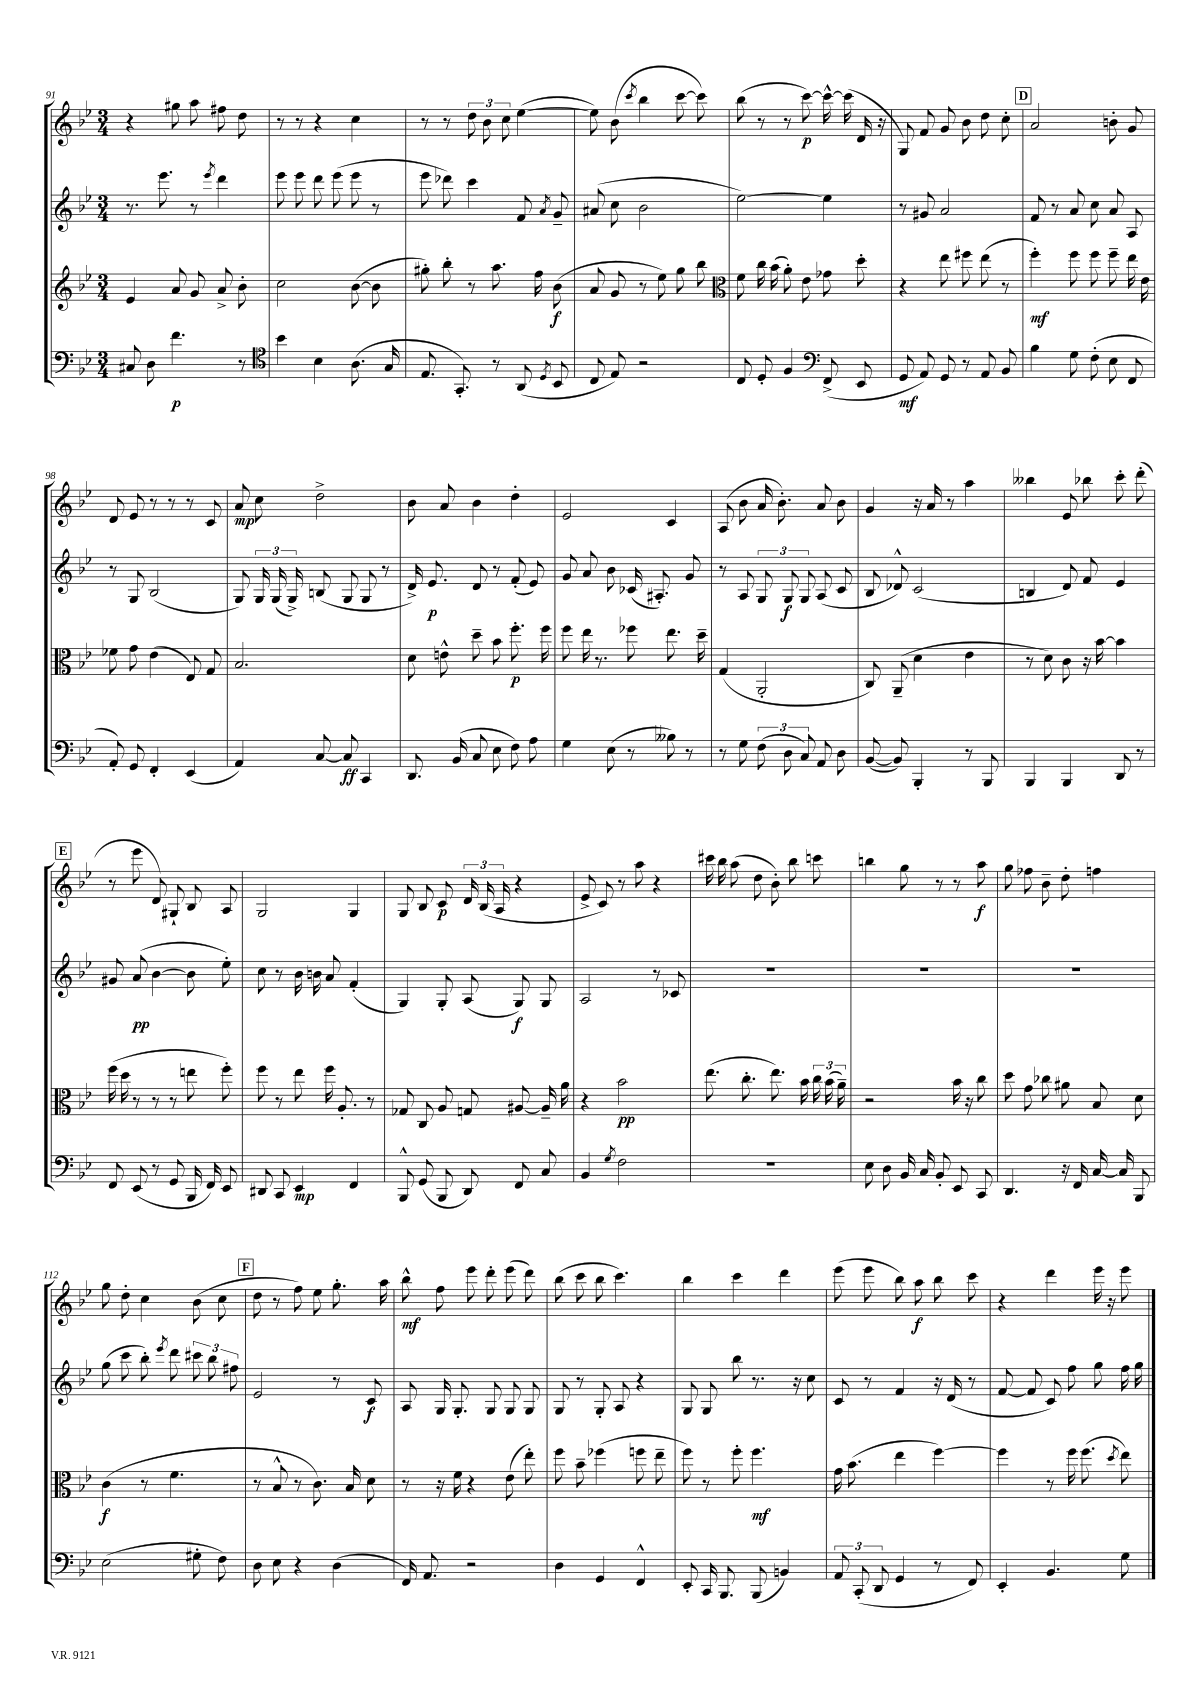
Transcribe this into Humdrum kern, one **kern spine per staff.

**kern	**dynam	**kern	**dynam	**kern	**dynam	**kern	**dynam
*part4	*part4	*part3	*part3	*part2	*part2	*part1	*part1
*staff4	*staff4	*staff3	*staff3	*staff2	*staff2	*staff1	*staff1
*clefF4	*	*clefG2	*	*clefG2	*	*clefG2	*
*k[b-e-]	*	*k[b-e-]	*	*k[b-e-]	*	*k[b-e-]	*
*M3/4	*	*M3/4	*	*M3/4	*	*M3/4	*
=91	=91	=91	=91	=91	=91	=91	=91
8C#X/	.	4e-/	.	8.r	.	4r	.
8D\	.	.	.	.	.	.	.
.	.	.	.	8.eee-\	.	.	.
4.f\	p	8a/	.	.	.	8gg#X\	.
.	.	8g/	.	8r	.	8aa\	.
.	.	.	.	8qeee-/	.	.	.
.	.	8a^/	.	4ddd\	.	8ff#X\	.
8r	.	8b-'\	.	.	.	8dd\	.
=92	=92	=92	=92	=92	=92	=92	=92
*clefC4	*	*	*	*	*	*	*
4b-\	.	2cc\	.	8eee-\	.	8r	.
.	.	.	.	8eee-\	.	8r	.
4B-\	.	.	.	8ddd\	.	4r	.
.	.	.	.	(8eee-\	.	.	.
(8.A\	.	([8b-\	.	8eee-\	.	4cc\	.
.	.	8b-\]	.	8r	.	.	.
16G/	.	.	.	.	.	.	.
=93	=93	=93	=93	=93	=93	=93	=93
8.E-/	.	8gg#X'\)	.	8eee-\	.	8r	.
.	.	8bb-'\	.	8ddd-X\)	.	8r	.
8.GG'/)	.	.	.	.	.	.	.
.	.	8r	.	4ccc\	.	12dd\	.
.	.	.	.	.	.	12b-\	.
8r	.	8.aa\	.	.	.	.	.
.	.	.	.	.	.	12cc\	.
(8AA/	.	.	.	8f/	.	([4ee-\	.
.	.	16ff\	.	.	.	.	.
8qD/	.	.	.	8qa/	.	.	.
8BB-/	.	(8b-\	f	8g~/	.	.	.
=94	=94	=94	=94	=94	=94	=94	=94
8C/	.	8a/	.	(8a#X/	.	8ee-\])	.
8E-/)	.	8g/	.	8cc\	.	(8b-\	.
.	.	.	.	.	.	8qccc/	.
2r	.	8r	.	2b-\	.	4bb-\	.
.	.	8ee-\)	.	.	.	.	.
.	.	8gg\	.	.	.	[8ccc\	.
.	.	8bb-\	.	.	.	8ccc\])	.
=95	=95	=95	=95	=95	=95	=95	=95
*	*	*clefC3	*	*	*	*	*
8C/	.	8f\	.	[2ee-\)	.	(8bb-\	.
8D'/	.	16cc\	.	.	.	8r	.
.	.	(16b-\	.	.	.	.	.
4F/	.	8a'\)	.	.	.	8r	.
.	.	8e-\	.	.	.	[8ccc\)	p
*clefF4	*	*	*	*	*	*	*
(8FF^/	.	8g-X\	.	4ee-\]	.	16ccc^^\_	.
.	.	.	.	.	.	(16ccc\]	.
8EE-/	.	8dd'\	.	.	.	16d/	.
.	.	.	.	.	.	16r	.
=96	=96	=96	=96	=96	=96	=96	=96
8GG/	mf	4r	.	8r	.	8G/)	.
8AA/)	.	.	.	8g#X/	.	8f/	.
8GG/	.	8ee-\	.	2a/	.	8g/	.
8r	.	8ff#X\	.	.	.	8b-\	.
8AA/	.	(8ee-\	.	.	.	8dd\	.
8BB-/	.	8r	.	.	.	8cc'\	.
!!LO:REH:place=s1:t=D
=97	=97	=97	=97	=97	=97	=97	=97
4B-\	.	4ff'\)	mf	8f/	.	2a/	.
.	.	.	.	8r	.	.	.
8G\	.	8ff\	.	8a/	.	.	.
(8F'\	.	8ff\	.	8cc\	.	.	.
8E-\	.	8ff~\	.	8a/	.	8bn'\	.
8FF/	.	16ee-\	.	8A/	.	8g/	.
.	.	16e-\	.	.	.	.	.
!!LO:LB:g=z
=98	=98	=98	=98	=98	=98	=98	=98
8AA'/)	.	8f-X\	.	8r	.	8d/	.
8GG/	.	8g\	.	8G/	.	8e-/	.
4FF'/	.	(4e-\	.	(2B-/	.	8r	.
.	.	.	.	.	.	8r	.
(4EE-/	.	8E-/)	.	.	.	8r	.
.	.	8G/	.	.	.	8c/	.
=99	=99	=99	=99	=99	=99	=99	=99
4AA/)	.	2.B-/	.	8G/)	.	8a/	mp
.	.	.	.	24G/	.	8cc\	.
.	.	.	.	(24G/	.	.	.
.	.	.	.	24G^/)	.	.	.
[8C/	.	.	.	(8Bn/	.	2dd^\	.
8C/]	ff	.	.	8G/	.	.	.
4CC/	.	.	.	8G/	.	.	.
.	.	.	.	8r	.	.	.
=100	=100	=100	=100	=100	=100	=100	=100
8.DD/	.	8d\	.	16d^/)	.	8b-\	.
.	.	.	.	8.e-/	p	.	.
.	.	8en^^\	.	.	.	8a/	.
(16BB-/	.	.	.	.	.	.	.
8C/	.	8dd~\	.	8d/	.	4b-\	.
8E-\	.	8b-\	.	8r	.	.	.
8F\)	.	8.ff'\	p	(8f'/	.	4dd'\	.
8A\	.	.	.	8e-/)	.	.	.
.	.	16ff\	.	.	.	.	.
=101	=101	=101	=101	=101	=101	=101	=101
4G\	.	8ff\	.	8g/	.	2e-/	.
.	.	16ee-\	.	8a/	.	.	.
.	.	8.r	.	.	.	.	.
(8E-\	.	.	.	8b-\	.	.	.
8r	.	8ff-X\	.	(16c-X/	.	.	.
.	.	.	.	8.A#X'/)	.	.	.
8B--X\)	.	8.ee-\	.	.	.	4c/	.
8r	.	.	.	8g/	.	.	.
.	.	16dd~\	.	.	.	.	.
=102	=102	=102	=102	=102	=102	=102	=102
8r	.	(4G/	.	8r	.	(8A/	.
8G\	.	.	.	8A/	.	8b-\	.
(12F\	.	2AA'/	.	12G/	.	16a/	.
.	.	.	.	.	.	8.b-'\)	.
12D\	.	.	.	12G/	f	.	.
12C/)	.	.	.	12G/	.	.	.
8AA/	.	.	.	(8A/	.	8a/	.
8D\	.	.	.	8c/	.	8b-\	.
=103	=103	=103	=103	=103	=103	=103	=103
([8BB-/	.	8C/)	.	8B-/	.	4g/	.
8BB-/])	.	(8AA~/	.	8d-X^^/)	.	.	.
4BBB-'/	.	4d\	.	(2c/	.	16r	.
.	.	.	.	.	.	16a/	.
.	.	.	.	.	.	8r	.
8r	.	4e-\	.	.	.	4aa\	.
8BBB-/	.	.	.	.	.	.	.
=104	=104	=104	=104	=104	=104	=104	=104
4BBB-/	.	8r	.	4Bn/	.	4bb--X\	.
.	.	8d\)	.	.	.	.	.
4BBB-/	.	8c\	.	8d/)	.	8e-/	.
.	.	16r	.	8f/	.	8bb-X\	.
.	.	[16b-\	.	.	.	.	.
8DD/	.	4b-\]	.	4e-/	.	8ccc'\	.
8r	.	.	.	.	.	(8ddd'\	.
!!LO:LB:g=z
!!LO:REH:place=s1:t=E
=105	=105	=105	=105	=105	=105	=105	=105
8FF/	.	(16ff\	.	8g#X/	.	8r	.
.	.	16dd\	.	.	.	.	.
(8EE-/	.	8r	.	(8a/	pp	8eee-\	.
8r	.	8r	.	[4b-\	.	8d/)	.
8GG/	.	8r	.	.	.	8G#X`/	.
16BBB-/	.	8een\	.	8b-\]	.	8B-/	.
16FF/)	.	.	.	.	.	.	.
8EE-/	.	8ff'\)	.	8ee-'\)	.	8A/	.
=106	=106	=106	=106	=106	=106	=106	=106
8DD#X/	.	8ff\	.	8cc\	.	2G/	.
8CC/	.	8r	.	8r	.	.	.
4EE-/	mp	8ee-\	.	16b-\	.	.	.
.	.	.	.	16bn\	.	.	.
.	.	16ff\	.	8a/	.	.	.
.	.	8.A'/	.	.	.	.	.
4FF/	.	.	.	(4f'/	.	4G/	.
.	.	8r	.	.	.	.	.
=107	=107	=107	=107	=107	=107	=107	=107
8BBB-^^/	.	8G-X/	.	4G/)	.	8G/	.
(8GG/	.	8C/	.	.	.	8B-/	.
8BBB-/	.	8A/	.	8G'/	.	8c/	p
8DD/)	.	8Gn/	.	(8A/	.	24d/	.
.	.	.	.	.	.	(24B-/	.
.	.	.	.	.	.	24A/	.
8FF/	.	[8A#X/	.	8G/)	f	4r	.
8C/	.	16A#~/]	.	8G/	.	.	.
.	.	16a\	.	.	.	.	.
=108	=108	=108	=108	=108	=108	=108	=108
4BB-/	.	4r	.	2A/	.	8e-^/	.
.	.	.	.	.	.	8c/)	.
8qG/	.	.	.	.	.	.	.
2F\	.	2b-\	pp	.	.	8r	.
.	.	.	.	.	.	8aa\	.
.	.	.	.	8r	.	4r	.
.	.	.	.	8c-X/	.	.	.
=109	=109	=109	=109	=109	=109	=109	=109
2.r	.	(8.ee-\	.	2.r	.	16ccc#X\	.
.	.	.	.	.	.	16bb-\	.
.	.	.	.	.	.	(8aa\	.
.	.	8.cc'\	.	.	.	.	.
.	.	.	.	.	.	8dd\	.
.	.	8.ee-\)	.	.	.	8b-'\)	.
.	.	.	.	.	.	8bb-\	.
.	.	16b-\	.	.	.	.	.
.	.	24cc\	.	.	.	8cccn\	.
.	.	(24b-\	.	.	.	.	.
.	.	24a~\)	.	.	.	.	.
=110	=110	=110	=110	=110	=110	=110	=110
8E-\	.	2r	.	2.r	.	4bbn\	.
8D\	.	.	.	.	.	.	.
16BB-/	.	.	.	.	.	8gg\	.
16C/	.	.	.	.	.	.	.
8BB-'/	.	.	.	.	.	8r	.
8EE-/	.	16b-\	.	.	.	8r	.
.	.	16r	.	.	.	.	.
8CC/	.	8cc\	.	.	.	8aa\	f
=111	=111	=111	=111	=111	=111	=111	=111
4.DD/	.	8dd\	.	2.r	.	8gg\	.
.	.	8g\	.	.	.	8ff-X\	.
.	.	8cc-X\	.	.	.	8b-~\	.
16r	.	8a#X\	.	.	.	8dd'\	.
16FF/	.	.	.	.	.	.	.
[16C/	.	8B-/	.	.	.	4ffn\	.
16C/]	.	.	.	.	.	.	.
8BBB-/	.	8d\	.	.	.	.	.
!!LO:LB:g=z
=112	=112	=112	=112	=112	=112	=112	=112
(2E-\	.	(4c\	f	(8gg\	.	8gg\	.
.	.	.	.	8ccc\	.	8dd'\	.
.	.	8r	.	8bb-'\)	.	4cc\	.
.	.	.	.	8qeee-/	.	.	.
.	.	4.f\	.	8ddd\	.	.	.
8G#X'\	.	.	.	12ccc#X\	.	(8b-\	.
.	.	.	.	12bb-\	.	.	.
8F\)	.	.	.	.	.	8cc\	.
.	.	.	.	12ff#X\	.	.	.
!!LO:REH:place=s1:t=F
=113	=113	=113	=113	=113	=113	=113	=113
8D\	.	8r	.	2e-/	.	8dd\	.
8E-\	.	8B-^^/	.	.	.	8r	.
4r	.	8r	.	.	.	8ff\)	.
.	.	8.c\)	.	.	.	8ee-\	.
(4D\	.	.	.	8r	.	8.gg'\	.
.	.	16B-/	.	.	.	.	.
.	.	8d\	.	8c/	f	.	.
.	.	.	.	.	.	16aa\	.
=114	=114	=114	=114	=114	=114	=114	=114
16FF/)	.	8r	.	8A/	.	8bb-^^\	mf
8.AA/	.	.	.	.	.	.	.
.	.	16r	.	16G/	.	8ff\	.
.	.	16f\	.	8.G'/	.	.	.
2r	.	4r	.	.	.	8eee-\	.
.	.	.	.	8G/	.	8ddd'\	.
.	.	(8e-\	.	8G/	.	(8eee-\	.
.	.	8ee-'\)	.	8G/	.	8ddd\)	.
=115	=115	=115	=115	=115	=115	=115	=115
4D\	.	8ff\	.	8G/	.	(8bb-\	.
.	.	8b-~\	.	8r	.	8ccc\	.
4GG/	.	(4ff-X\	.	8G'/	.	8bb-\	.
.	.	.	.	8A/	.	4.ccc\)	.
4FF^^/	.	8ffn\	.	4r	.	.	.
.	.	8ee-~\	.	.	.	.	.
=116	=116	=116	=116	=116	=116	=116	=116
8EE-'/	.	8ff\)	.	8G/	.	4bb-\	.
16CC/	.	8r	.	8G/	.	.	.
8.BBB-/	.	.	.	.	.	.	.
.	.	8ff'\	.	8bb-\	.	4ccc\	.
(8BBB-/	.	4.ff\	mf	8.r	.	.	.
4BBn/)	.	.	.	.	.	4ddd\	.
.	.	.	.	16r	.	.	.
.	.	.	.	8cc\	.	.	.
=117	=117	=117	=117	=117	=117	=117	=117
12AA/	.	16g\	.	8c/	.	(8eee-\	.
.	.	(8.b-\	.	.	.	.	.
(12CC'/	.	.	.	.	.	.	.
.	.	.	.	8r	.	8eee-\	.
12DD/	.	.	.	.	.	.	.
4GG/	.	4ee-\	.	4f/	.	8bb-\)	.
.	.	.	.	.	.	8aa\	f
8r	.	[4ff\)	.	16r	.	8bb-\	.
.	.	.	.	(16d/	.	.	.
8FF/)	.	.	.	8r	.	8ccc\	.
=118	=118	=118	=118	=118	=118	=118	=118
4EE-'/	.	4ff\]	.	[8f/	.	4r	.
.	.	.	.	8f/]	.	.	.
4.BB-/	.	8r	.	8c/)	.	4ddd\	.
.	.	16ff\	.	8ff\	.	.	.
.	.	(8.ff\	.	.	.	.	.
.	.	.	.	8gg\	.	16eee-\	.
.	.	.	.	.	.	16r	.
.	.	8qdd/	.	.	.	.	.
8G\	.	8ee-\)	.	16ff\	.	8eee-\	.
.	.	.	.	16gg\	.	.	.
==	==	==	==	==	==	==	==
*-	*-	*-	*-	*-	*-	*-	*-
